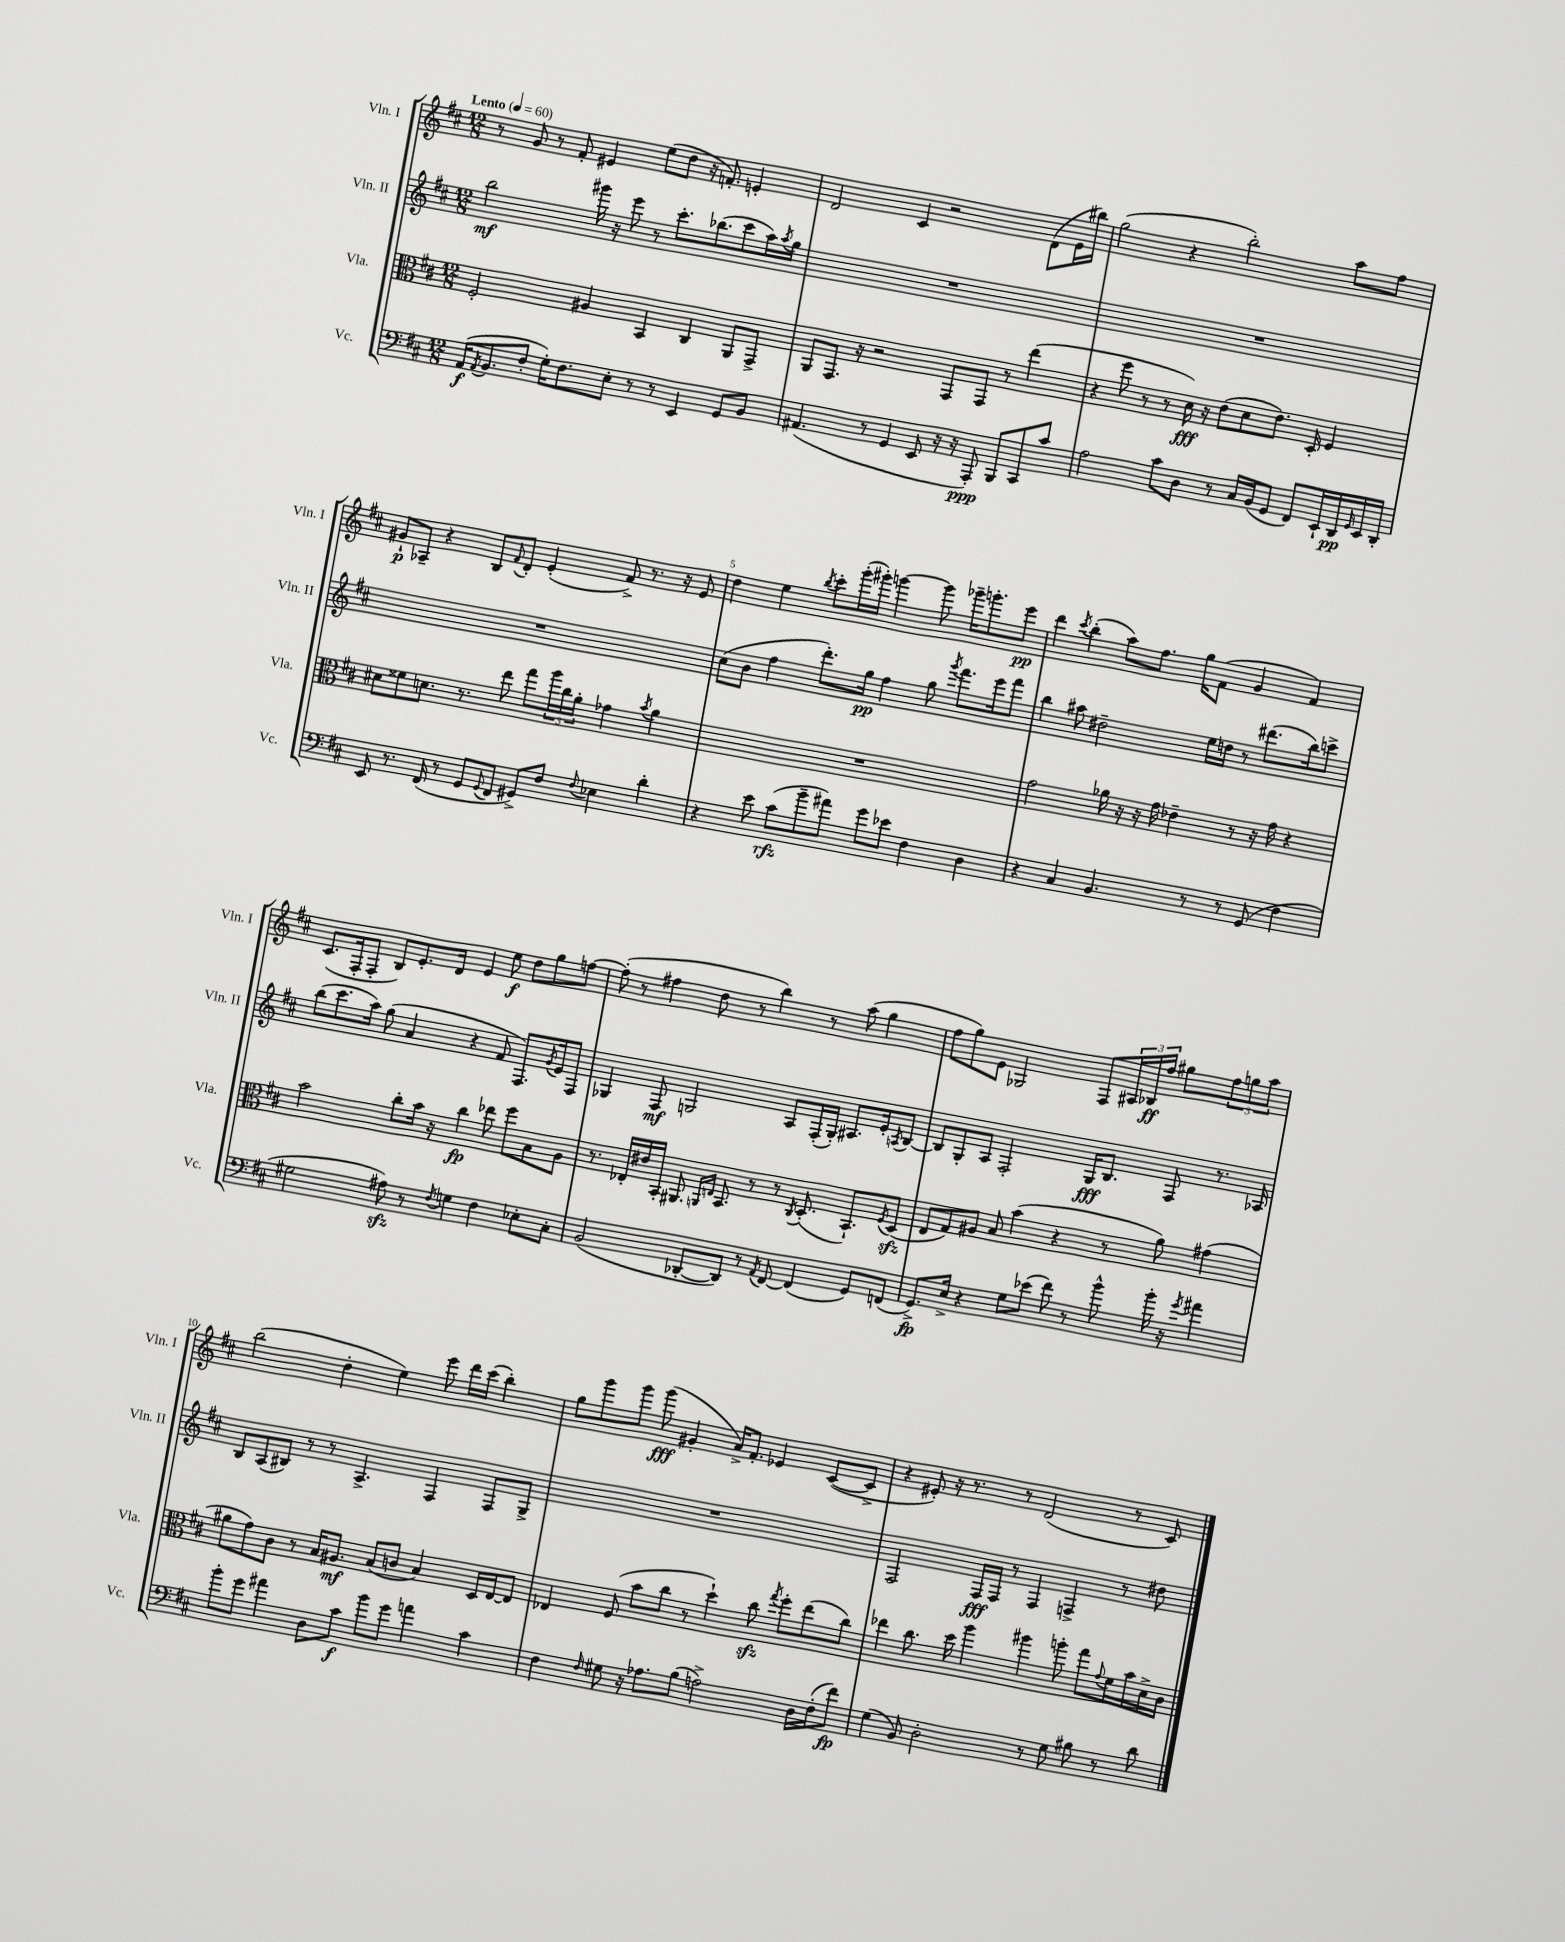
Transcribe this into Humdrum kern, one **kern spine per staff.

**kern	**dynam	**kern	**dynam	**kern	**dynam	**kern	**dynam
*part4	*part4	*part3	*part3	*part2	*part2	*part1	*part1
*staff4	*staff4	*staff3	*staff3	*staff2	*staff2	*staff1	*staff1
*I"Vc.	*	*I"Vla.	*	*I"Vln. II	*	*I"Vln. I	*
*I'Vc.	*	*I'Vla.	*	*I'Vln. II	*	*I'Vln. I	*
*clefF4	*	*clefC3	*	*clefG2	*	*clefG2	*
*k[f#c#]	*	*k[f#c#]	*	*k[f#c#]	*	*k[f#c#]	*
*M12/8	*	*M12/8	*	*M12/8	*	*M12/8	*
*MM60	*	*MM60	*	*MM60	*	*MM60	*
=1	=1	=1	=1	=1	=1	=1	=1
!	!	!	!	!	!	!LO:TX:a:B:t=Lento	!
(16AA/KL	f	2F#'/	.	2bb\	mf	8r	.
8qAA/	.	.	.	.	.	.	.
8.BB/	.	.	.	.	.	.	.
.	.	.	.	.	.	8g/	.
8F#'/J	.	.	.	.	.	8r	.
16G'\KL)	.	.	.	.	.	8f#'/	.
8.F#\	.	.	.	.	.	.	.
.	.	4A#X/	.	16ggg#X\	.	4e#X/	.
.	.	.	.	16r	.	.	.
8E'\J	.	.	.	8eee\	.	.	.
8r	.	4BB/	.	8r	.	(8ee\L	.
8r	.	.	.	8.ccc#'\L	.	8dd\J	.
4EE/	.	4C#/	.	.	.	16r	.
.	.	.	.	(8.bb-X\	.	8.fn'/)	.
8GG/L	.	8AA/L	.	8ccc#\	.	4en'/	.
8BB/J	.	8GG^/J	.	16aa\L)	.	.	.
.	.	.	.	8qaa/	.	.	.
.	.	.	.	16gg\JJ	.	.	.
=2	=2	=2	=2	=2	=2	=2	=2
(4.AA#X/	.	8AA/L	.	1.r	.	2d/	.
.	.	8.GG/J	.	.	.	.	.
.	.	16r	.	.	.	.	.
8r	.	2r	.	.	.	.	.
4GG/	.	.	.	.	.	4c#/	.
8EE/	.	.	.	.	.	2r	.
16r	.	8GG/L	.	.	.	.	.
16r	.	.	.	.	.	.	.
8AAA'/)	ppp	8GG/J	.	.	.	.	.
8BBB/L	.	8r	.	.	.	.	.
8CC#/	.	(4ee\	.	.	.	(8d\L	.
8c#/J	.	.	.	.	.	16e\L	.
.	.	.	.	.	.	16bb#X\JJ)	.
=3	=3	=3	=3	=3	=3	=3	=3
2A\	.	4r	.	1.r	.	(2gg\	.
.	.	8ff#\	.	.	.	.	.
.	.	8r	.	.	.	.	.
8c#\L	.	8r	.	.	.	4r	.
8D\J	.	16d\)	fff	.	.	.	.
.	.	16r	.	.	.	.	.
8r	.	(8e\L	.	.	.	2bb'\)	.
16C#/LL	.	8d\	.	.	.	.	.
(16BB/J	.	.	.	.	.	.	.
8GG/J	.	8.e\J)	.	.	.	.	.
8FF#/L)	.	.	.	.	.	.	.
.	.	16D'/	.	.	.	.	.
16EE`/L	.	4F#/	.	.	.	8aa\L	.
16DD/	pp	.	.	.	.	.	.
16qqGG/	.	.	.	.	.	.	.
16EE/	.	.	.	.	.	8ff#\J	.
16DD'/JJ	.	.	.	.	.	.	.
!!LO:LB:g=z
=4	=4	=4	=4	=4	=4	=4	=4
8EE/	.	8d#X\L	.	1.r	.	8g#X`/L	p
8.r	.	8f##X\	.	.	.	8A-X~/J	.
.	.	8.dn\J	.	.	.	4r	.
(16FF#/	.	.	.	.	.	.	.
8r	.	.	.	.	.	.	.
.	.	8.r	.	.	.	.	.
8GG/L	.	.	.	.	.	8B/L	.
8qqGG/	.	.	.	.	.	8qqf#/	.
8FF#/J	.	8ee\	.	.	.	8d'/J	.
8GG#X^/L)	.	8gg\L	.	.	.	(4e'/	.
8F#/J	.	24aa\L	.	.	.	.	.
.	.	24cc#\	.	.	.	.	.
.	.	24a'\JJ	.	.	.	.	.
8qqF#/	.	.	.	.	.	.	.
4E-X\	.	4g-X\	.	.	.	8f#^/)	.
.	.	.	.	.	.	8.r	.
.	.	8qb/	.	.	.	.	.
4d'\	.	4a\	.	.	.	.	.
.	.	.	.	.	.	16r	.
.	.	.	.	.	.	8e/	.
=5	=5	=5	=5	=5	=5	=5	=5
4r	.	1.r	.	(8cc#\L	.	4dd\	.
.	.	.	.	8b\J	.	.	.
8e\	.	.	.	4ff#\	.	4ee\	.
(8c#\L	rfz	.	.	.	.	.	.
.	.	.	.	.	.	8qbb/	.
8b~\	.	.	.	8.ddd'\L)	.	8ccc#'\L	.
8a#X\J)	.	.	.	.	.	(16ggg'\L	.
.	.	.	.	16gg\Jk	pp	16ggg#X'\JJ)	.
8g\L	.	.	.	4ff#\	.	[4gggn\	.
8e-X\J	.	.	.	.	.	.	.
4F#\	.	.	.	8gg\	.	8ggg\]	.
.	.	.	.	8qggg/	.	.	.
.	.	.	.	8.fff#\L	.	16ggg-X~\KL	.
.	.	.	.	.	.	8.gggn'\	.
4D\	.	.	.	.	.	.	.
.	.	.	.	16eee\k	.	.	.
.	.	.	.	8fff#\J	.	8eee\J	pp
=6	=6	=6	=6	=6	=6	=6	=6
4r	.	2g\	.	4bb\	.	4ddd\	.
.	.	.	.	.	.	8qccc#/	.
4C#/	.	.	.	8aa#X\	.	(4bb'\	.
.	.	.	.	2dd#X~\	.	.	.
4.BB/	.	16a-X\	.	.	.	8aa\L)	.
.	.	16r	.	.	.	.	.
.	.	16r	.	.	.	8.ff#\J	.
.	.	16g\	.	.	.	.	.
.	.	4e-X~\	.	.	.	.	.
.	.	.	.	.	.	16gg\KL	.
8r	.	.	.	16ee\LL	.	(8f#\J	.
.	.	.	.	16ddn\JJ	.	.	.
8r	.	8r	.	8r	.	4g/	.
(8GG/	.	16r	.	(8.ddd#X\L	.	.	.
.	.	16g\	.	.	.	.	.
4F#\	.	4r	.	.	.	4f#/)	.
.	.	.	.	16bb\k)	.	.	.
.	.	.	.	8cccn^\J	.	.	.
!!LO:LB:g=z
=7	=7	=7	=7	=7	=7	=7	=7
2G#X\	.	2b\	.	(8bb\L	.	(8.c#/L	.
.	.	.	.	8.ccc#\	.	.	.
.	.	.	.	.	.	16F#'/k	.
.	.	.	.	.	.	8F#'/J	.
.	.	.	.	16aa\Jk)	.	.	.
.	.	.	.	(8gg\	.	8B/L)	.
8A#Xzz\)	.	8cc#'\L	.	4a/	.	8.e'/	.
8r	.	16b\Jk	.	.	.	.	.
.	.	16r	.	.	.	16d/Jk	.
8qF#/	.	.	.	.	.	.	.
4Gn\	.	4cc#\	fp	4r	.	4e/	.
4F#\	.	8ee-X\	.	8f#/	.	8ee\	f
.	.	8ff#\L	.	8.F#/L)	.	8dd\L	.
8E-X'\L	.	8B\	.	.	.	8gg\	.
.	.	.	.	8qg/	.	.	.
.	.	.	.	16e/k	.	.	.
8C#'\J	.	8A\J	.	8F#/J	.	[8ffn\J	.
=8	=8	=8	=8	=8	=8	=8	=8
(2BB/	.	8.r	.	4G-X/	.	(8ff'\]	.
.	.	.	.	.	.	8r	.
.	.	16E-X'/LL	.	.	.	.	.
.	.	16e#X/	.	8F#/	mf	4ff#X\	.
.	.	16BB'/JJ	.	.	.	.	.
.	.	8.AA#X/	.	2Gn/	.	.	.
[8DD-X'/L	.	.	.	.	.	8dd\	.
.	.	16qqAAn/LL	.	.	.	.	.
.	.	16qqEn/JJ	.	.	.	.	.
.	.	8.BB/	.	.	.	.	.
8DD-/J])	.	.	.	.	.	8r	.
8r	.	8r	.	.	.	4bb\)	.
8qAA/	.	.	.	.	.	.	.
[8FF#/	.	8r	.	8A/L	.	.	.
.	.	8qC#/	.	.	.	.	.
(4FF#/]	.	(8.D'/	.	(16F#'/L	.	8r	.
.	.	.	.	16G'/JJ)	.	.	.
.	.	.	.	8.A#X/L	.	(8aa\	.
.	.	8.BB`/L)	.	.	.	.	.
8GG/L)	.	.	.	.	.	4gg\	.
.	.	.	.	16e'/k	.	.	.
.	.	8qF#/	.	8qAn/	.	.	.
(8FFn/J	.	(8Dzz/J	.	[8B/J	.	.	.
=9	=9	=9	=9	=9	=9	=9	=9
8.GG^/L)	fp	8E/L	.	8B/L]	.	8ff#\L	.
.	.	8G/)	.	8G'/	.	8gg\)	.
16E^/Jk	.	.	.	.	.	.	.
4r	.	8A#X/J	.	8A/J	.	8e\J	.
.	.	8B/	.	2F#'/	.	2G-X/	.
8G\L	.	(4b\	.	.	.	.	.
(8e-X\J	.	.	.	.	.	.	.
8f#\)	.	4r	.	.	.	.	.
8r	.	.	.	16G/KL	fff	8F#/L	.
.	.	.	.	8.B/J	.	.	.
8b^^\	.	8r	.	.	.	24A#X/L	.
.	.	.	.	.	.	24B-X/	ff
.	.	.	.	.	.	24ff#/JJ	.
16b'\	.	8a\)	.	8F#/	.	8gg#X\L	.
16r	.	.	.	.	.	.	.
8qg/	.	.	.	.	.	.	.
4a#X\	.	(4g#X\	.	8.r	.	12ff#\	.
.	.	.	.	.	.	12ggn\	.
.	.	.	.	.	.	12aa\J	.
.	.	.	.	16A-X/	.	.	.
!!LO:LB:g=z
=10	=10	=10	=10	=10	=10	=10	=10
8b'\L	.	8a#X\L	.	8B/L	.	(2bb\	.
8g\J	.	8g\)	.	(8A/	.	.	.
4a#X\	.	8c#\J	.	8B#X/J)	.	.	.
.	.	8r	.	8r	.	.	.
8D\L	.	16B/KL	.	8r	.	4dd'\	.
.	.	8.A#X/J	mf	.	.	.	.
8c#\J	f	.	.	4.A^/	.	.	.
8b\L	.	(8B/L	.	.	.	4ee\)	.
8g\J	.	8cn/J	.	.	.	.	.
4an\	.	4B/)	.	4F#/	.	8eee\	.
.	.	.	.	.	.	16ddd\LL	.
.	.	.	.	.	.	(16ccc#\JJ	.
4c#\	.	16D/LL	.	8F#/L	.	4bb'\)	.
.	.	[16E/J	.	.	.	.	.
.	.	8E/J]	.	8G^/J	.	.	.
=11	=11	=11	=11	=11	=11	=11	=11
4F#\	.	4E-X/	.	1.r	.	8gg\L	.
.	.	.	.	.	.	8ggg\	.
16qqF#/	.	.	.	.	.	.	.
8G#X\	.	(8F#/	.	.	.	8ggg\J	.
16r	.	8b\L	.	.	.	(8ggg\	fff
8.A-X\L	.	.	.	.	.	.	.
.	.	8cc#\J	.	.	.	4g#X'/	.
(8B\J	.	8r	.	.	.	.	.
2An^\)	.	4dd`\)	.	.	.	16a^/KL)	.
.	.	.	.	.	.	8.f#'/J	.
.	.	8cc#zz\	.	.	.	4e-X/	.
.	.	8qgg/	.	.	.	.	.
.	.	8ff#'\L	.	.	.	.	.
16D\LL	.	(8ee\	.	.	.	([8c#/L	.
(16F#'\J	.	.	.	.	.	.	.
8f#\J)	fp	8cc#\J)	.	.	.	8c#^/J]	.
=12	=12	=12	=12	=12	=12	=12	=12
(4G\	.	4ee-X\	.	2F#/	.	4r	.
8BB/)	.	8.cc#\	.	.	.	8e#X'/)	.
2D'\	.	.	.	.	.	16r	.
.	.	16dd\	.	.	.	8.r	.
.	.	4aa\	.	16F#/LL	fff	.	.
.	.	.	.	16F#/JJ	.	.	.
.	.	.	.	8r	.	8r	.
.	.	4aa#X\	.	4F#/	.	(2d/	.
8r	.	.	.	.	.	.	.
8G\	.	8aan'\	.	4Fn^/	.	.	.
8B#X\	.	8gg\L	.	.	.	.	.
.	.	8qqg/	.	.	.	.	.
8r	.	16f#\L	.	8r	.	8r	.
.	.	16b\	.	.	.	.	.
8d\	.	16d^\	.	8dd#X\	.	8c#/)	.
.	.	16c#\JJ	.	.	.	.	.
==	==	==	==	==	==	==	==
*-	*-	*-	*-	*-	*-	*-	*-
